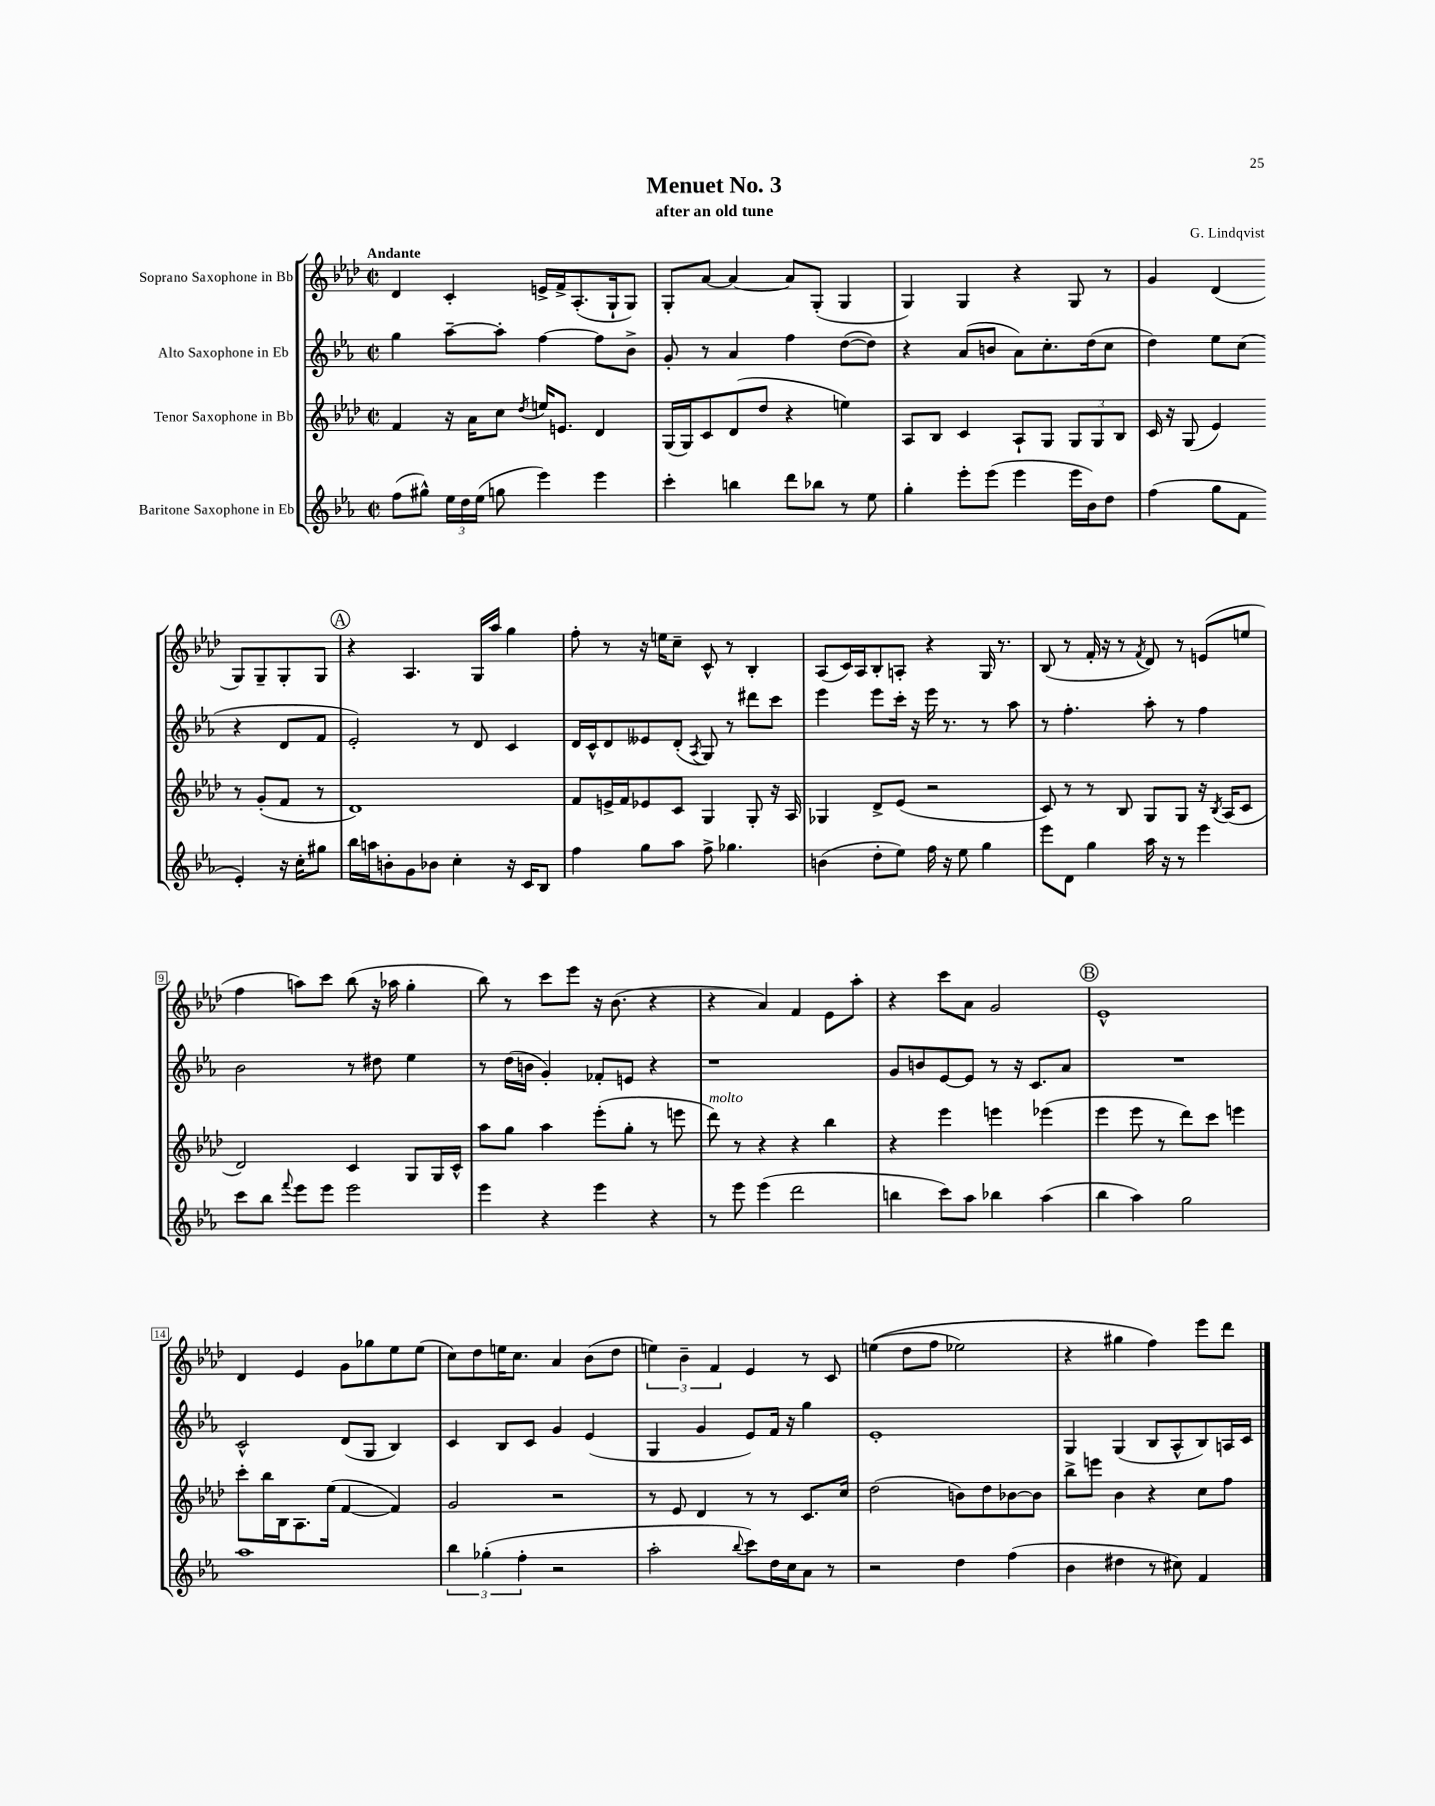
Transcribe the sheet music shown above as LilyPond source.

\header { title = "Menuet No. 3" composer = "G. Lindqvist" subtitle = "after an old tune" }
<<
\new StaffGroup <<
\new Staff = "s0" \with { instrumentName = "Soprano Saxophone in Bb" } {
    \clef treble \key aes \major \defaultTimeSignature \time 2/2 \tempo "Andante"
    \autoBeamOff des'4 c'4-. e'16[-> f'16-> aes8.-.( g16-! g8]) |
    g8[-. aes'8]~ aes'4~ aes'8[ g8]-.( g4 |
    g4) g4 r4 g8 r8 |
    g'4 des'4( g8[) g8-- g8-. g8] |
    \mark \markup { \circle "A" } r4 aes4. g16[ aes''16] g''4 |
    f''8-. r8 r16 e''16[ c''8]-- c'8-^ r8 bes4-. |
    aes8[( c'16) aes16 bes8-. a8]-. r4 g16 r8. |
    bes8( r8 f'16-. r16 r8 \acciaccatura { f'8 } des'8) r8 e'8[( e''8] |
    f''4 a''8[) c'''8] bes''8( r16 aes''16 g''4-. |
    bes''8) r8 c'''8[ ees'''8] r16 bes'8.( r4 |
    r4 aes'4) f'4 ees'8[ aes''8]-. |
    r4 c'''8[ aes'8] g'2 |
    \mark \markup { \circle "B" } ees'1-^ |
    des'4 ees'4 g'8[ ges''8 ees''8 ees''8]( |
    c''8[) des''8 e''16 c''8.] aes'4 bes'8[( des''8] |
    \tuplet 3/2 { e''4) bes'4-- f'4 } ees'4 r8 c'8 |
    e''4(\( des''8[ f''8] ees''2) |
    r4 gis''4 f''4\) ees'''8[ des'''8] \bar "|." |
}
\new Staff = "s1" \with { instrumentName = "Alto Saxophone in Eb" } {
    \clef treble \key ees \major \defaultTimeSignature \time 2/2
    \autoBeamOff g''4 aes''8[~-- aes''8]-. f''4~ f''8[ bes'8]-> |
    g'8-. r8 aes'4 f''4 d''8[~( d''8]) |
    r4 aes'8[( b'8] aes'8[) c''8.-. d''16( c''8] |
    d''4) ees''8[ c''8]( r4 d'8[ f'8] |
    \mark \markup { \circle "A" } ees'2-.) r8 d'8 c'4 |
    d'16[ c'16-^ d'8 eeses'8 d'8]-.( \acciaccatura { aes8 } g8) r8 dis'''8[ c'''8] |
    ees'''4 ees'''8[ c'''16]-. r16 ees'''16 r8. r8 aes''8 |
    r8 f''4.-. aes''8-. r8 f''4 |
    bes'2 r8 dis''8 ees''4 |
    r8 d''16[( b'16] g'4-.) fes'8[-. e'8] r4 |
    r1 |
    g'8[ b'8 ees'8~ ees'8] r8 r16 c'8.[ aes'8] |
    \mark \markup { \circle "B" } R1 |
    c'2-^ d'8[( g8] bes4) |
    c'4 bes8[ c'8] g'4 ees'4( |
    g4 g'4 ees'8[) f'16] r16 g''4 |
    ees'1-. |
    g4 g4( bes8[ aes8-^ bes8) a16 c'16] \bar "|." |
}
\new Staff = "s2" \with { instrumentName = "Tenor Saxophone in Bb" } {
    \clef treble \key aes \major \defaultTimeSignature \time 2/2
    \autoBeamOff f'4 r16 aes'16[ c''8] \acciaccatura { des''8 } e''16[ e'8.] des'4 |
    g16[( g16) c'8 des'8( des''8] r4 e''4) |
    aes8[ bes8] c'4 aes8[-! g8] \tuplet 3/2 { g8[ g8 bes8] } |
    c'16 r16 g8( ees'4) r8 g'8[-.( f'8] r8 |
    \mark \markup { \circle "A" } des'1) |
    f'8[ e'16-> f'16 ees'8 c'8] g4 g8-. r16 aes16 |
    ges4 des'8[-> ees'8]( r2 |
    c'8) r8 r8 bes8 g8[ g8] r16 \acciaccatura { bes8 } aes16[( c'8] |
    des'2) c'4 g8[ g16 c'16]-^ |
    aes''8[ g''8] aes''4 ees'''8[-.( g''8]-. r8 e'''8 |
    des'''8^\markup { \italic "molto" }) r8 r4 r4 bes''4 |
    r4 ees'''4 e'''4 ees'''4( |
    \mark \markup { \circle "B" } ees'''4 ees'''8 r8 des'''8[) c'''8] e'''4 |
    c'''8[-. bes''16 bes16 aes8. ees''16]( f'4~ f'4) |
    g'2 r2 |
    r8 ees'8 des'4 r8 r8 c'8.[ c''16] |
    des''2( b'8[) des''8 bes'8~ bes'8] |
    bes''8[-> e'''8] bes'4 r4 c''8[ f''8] \bar "|." |
}
\new Staff = "s3" \with { instrumentName = "Baritone Saxophone in Eb" } {
    \clef treble \key ees \major \defaultTimeSignature \time 2/2
    \autoBeamOff f''8[( gis''8]-^) \tuplet 3/2 { ees''16[ d''16 ees''16]( } g''8 ees'''4) ees'''4 |
    c'''4-. b''4 d'''8[ bes''8] r8 ees''8 |
    g''4-. ees'''8[-. ees'''8]( ees'''4 ees'''16[ bes'16) d''8] |
    f''4( g''8[ f'8] ees'4-.) r16 c''16[-. gis''8] |
    \mark \markup { \circle "A" } bes''16[ a''16 b'8-. g'8 bes'8] c''4-. r16 c'16[ bes8] |
    f''4 g''8[ aes''8] f''8-> ges''4. |
    b'4( d''8[-. ees''8]) f''16 r16 ees''8 g''4 |
    ees'''8[ d'8] g''4 aes''16 r16 r8 ees'''4 |
    c'''8[ bes''8] \appoggiatura { f'''8 } ees'''8[ ees'''8] ees'''2 |
    ees'''4 r4 ees'''4 r4 |
    r8 ees'''8 ees'''4( d'''2 |
    b''4 c'''8[) aes''8] bes''4 aes''4( |
    \mark \markup { \circle "B" } bes''4 aes''4) g''2 |
    aes''1 |
    \tuplet 3/2 { bes''4 ges''4-.( f''4-. } r2 |
    aes''2-. \appoggiatura { bes''8 } c'''8[) d''16 c''16 aes'8] r8 |
    r2 d''4 f''4( |
    bes'4 dis''4 r8 cis''8) f'4 \bar "|." |
}
>>
>>
\layout { \context { \Score \override BarNumber.stencil = #(make-stencil-boxer 0.1 0.3 ly:text-interface::print) } }
